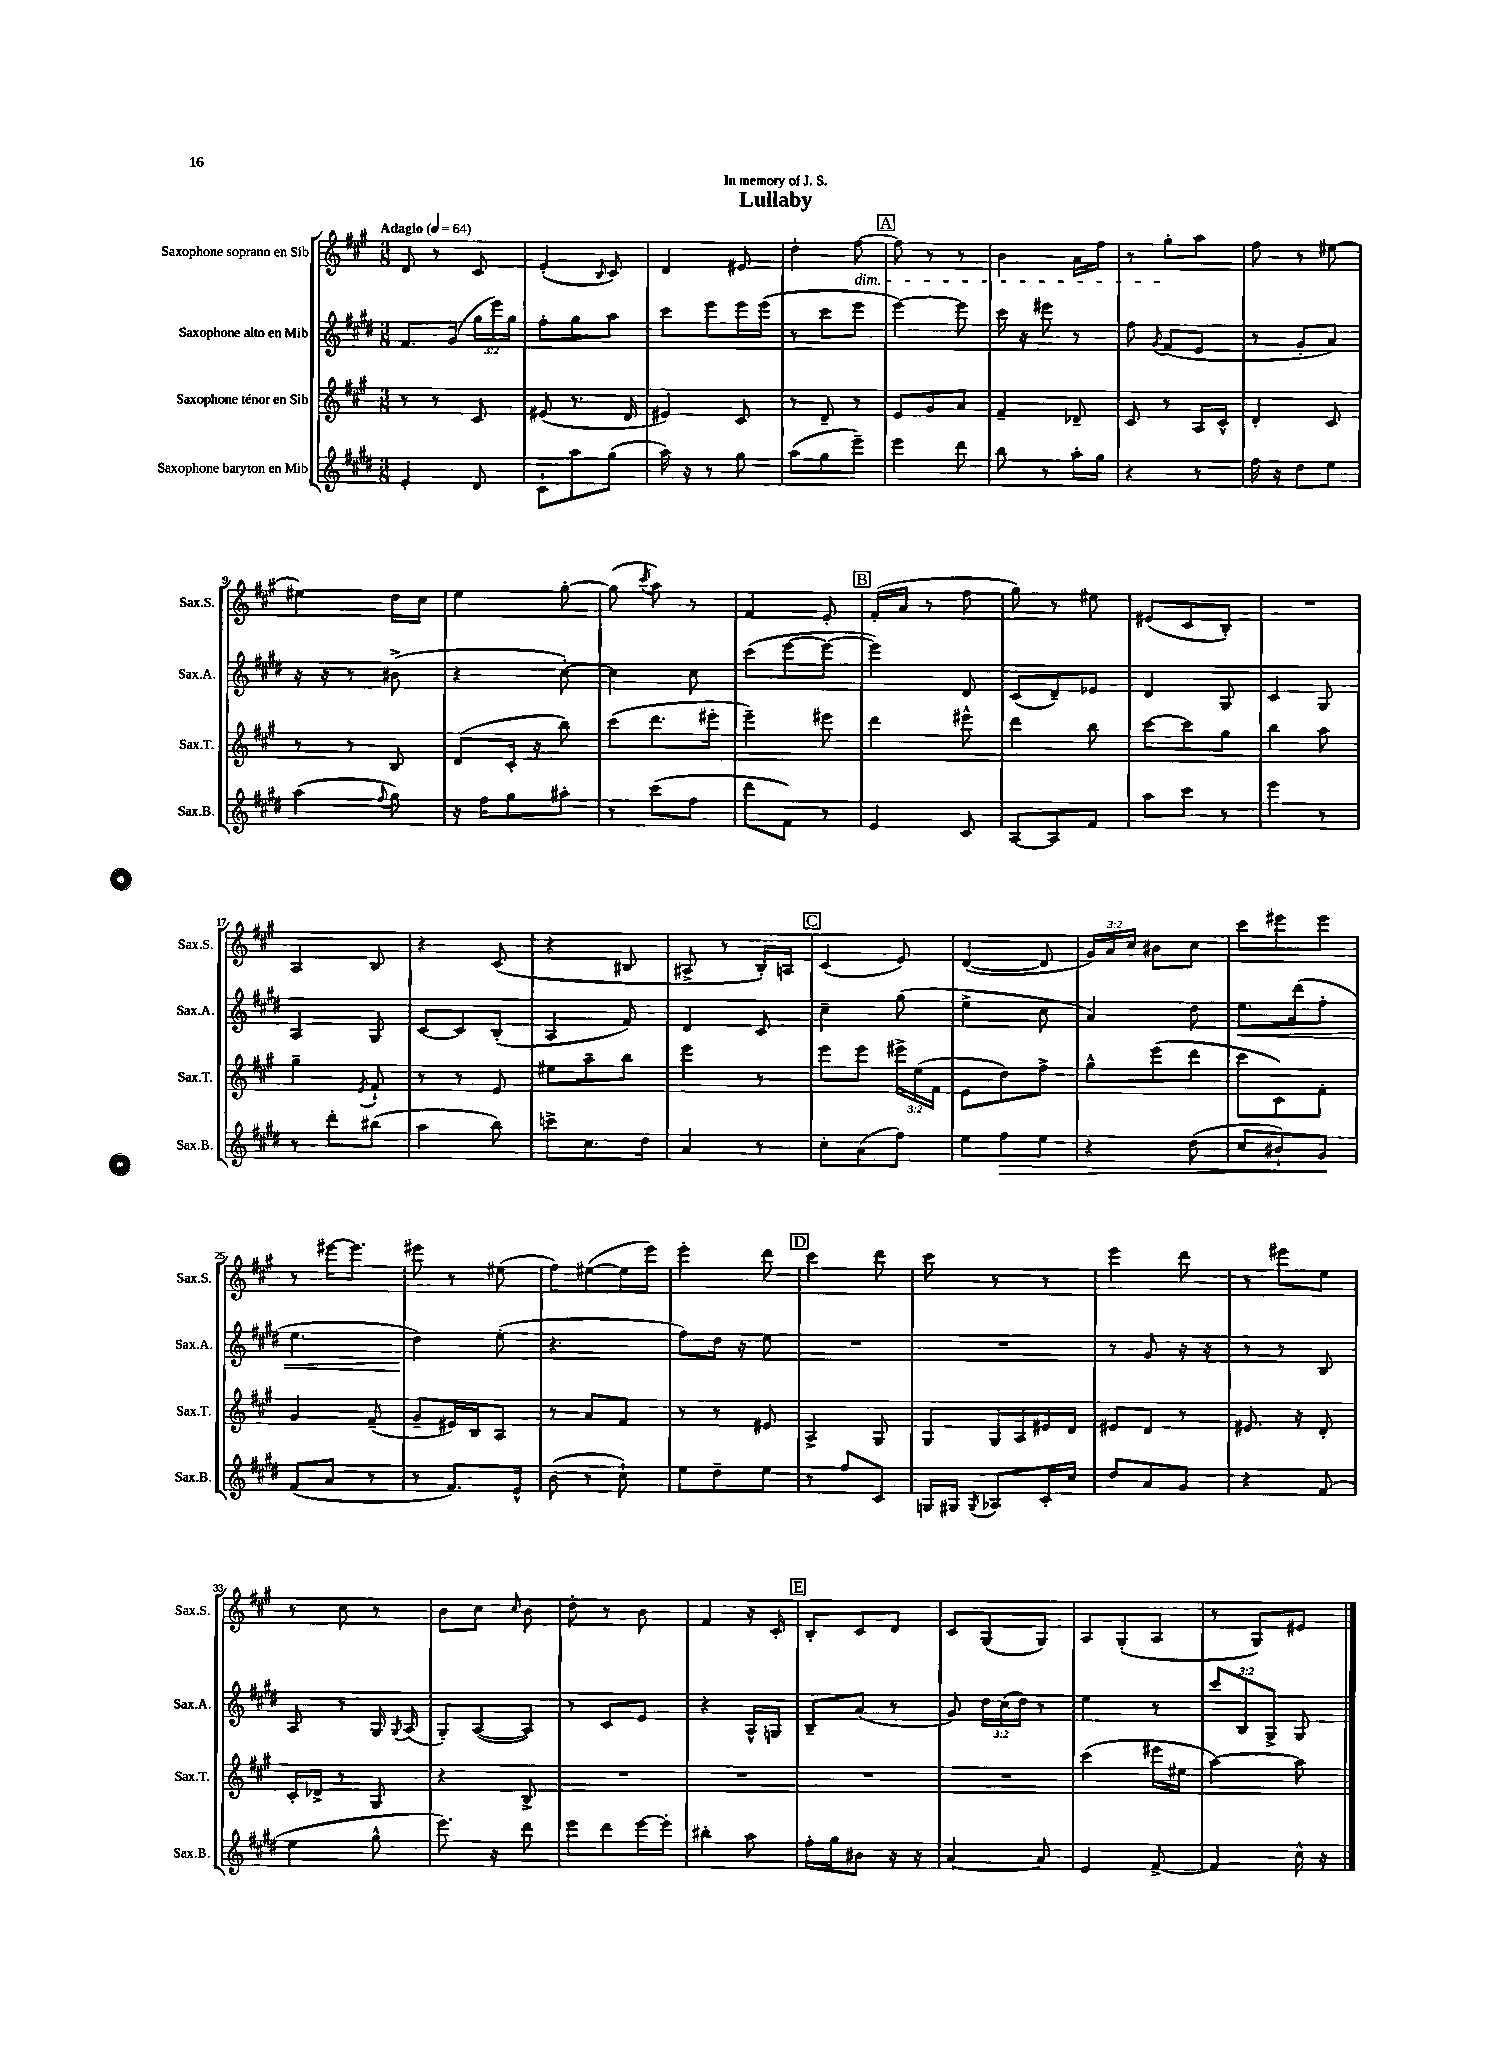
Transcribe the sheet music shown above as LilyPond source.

\header { title = "Lullaby" dedication = "In memory of J. S." }
<<
\new StaffGroup <<
\new Staff = "s0" \with { instrumentName = "Saxophone soprano en Sib" shortInstrumentName = "Sax.S." } {
    \clef treble \key a \major \numericTimeSignature \time 3/8 \override Staff.TupletNumber.text = #tuplet-number::calc-fraction-text \tempo "Adagio" 4 = 64
    \autoBeamOff d'8 r8 cis'8 |
    e'4-.( \grace { b16 } cis'8) |
    d'4 eis'8 |
    d''4-. fis''8~\dim |
    \mark \markup { \box "A" } fis''8 r8 r8 |
    b'4 a'16[ fis''16] |
    r8 gis''8[-.\! a''8] |
    fis''8 r8 eis''8~ |
    eis''4 d''16[ cis''16] |
    e''4 gis''8~-. |
    gis''8( \acciaccatura { cis'''8 } a''8) r8 |
    fis'4 e'8-. |
    \mark \markup { \box "B" } fis'16[-.( a'16] r8 fis''8 |
    gis''8) r8 eis''8 |
    eis'8[( cis'8 b8]-.) |
    R4. |
    a4 b8 |
    r4 cis'8( |
    r4 bis8 |
    ais8-> r8 b16[-.) a16] |
    \mark \markup { \box "C" } cis'4( e'8) |
    d'4~( d'8 |
    \tuplet 3/2 { gis'16[) a'16 cis''16] } bis'8[ cis''8] |
    cis'''8[ eis'''8 eis'''8] |
    r8 eis'''16[~ eis'''8.] |
    eis'''8 r8 eis''8( |
    fis''8[) eis''8~( eis''16 e'''16]) |
    e'''4-. d'''8 |
    \mark \markup { \box "D" } cis'''4 d'''8 |
    cis'''8 r8 r8 |
    e'''4 d'''8 |
    r8 eis'''8[ e''8] |
    r8 cis''8 r8 |
    b'8[ cis''8] \grace { cis''16 } b'8 |
    d''8-. r8 b'8 |
    fis'4 r16 cis'16-. |
    \mark \markup { \box "E" } b8[-. cis'8 d'8] |
    cis'8[ gis8( gis8]) |
    a8[ gis8-.( a8] |
    r8 gis8[) eis'8] \bar "|." |
}
\new Staff = "s1" \with { instrumentName = "Saxophone alto en Mib" shortInstrumentName = "Sax.A." } {
    \clef treble \key e \major \numericTimeSignature \time 3/8 \override Staff.TupletNumber.text = #tuplet-number::calc-fraction-text
    \autoBeamOff fis'8.[ gis'16]( \tuplet 3/2 { gis''16[ e'''16) gis''16] } |
    fis''8[-. gis''8 a''8] |
    cis'''8[ e'''8 e'''16 e'''16]( |
    r8 cis'''8[ e'''8] |
    \mark \markup { \box "A" } e'''4~) e'''8 |
    cis'''16 r16 eis'''8 r8 |
    fis''8 \acciaccatura { gis'8 } fis'8[( e'8] |
    r8 gis'8[-. a'8]) |
    r16 r16 r8 bis'8->( |
    r4 cis''8~-.) |
    cis''4 cis''8 |
    cis'''8[( e'''8~ e'''8]~ |
    \mark \markup { \box "B" } e'''4) dis'8 |
    cis'8[( dis'8--) ees'8] |
    dis'4 gis8 |
    cis'4 gis8 |
    a4 gis8 |
    cis'8[~ cis'8 b8]-.( |
    a4 fis'8) |
    dis'4 cis'8 |
    \mark \markup { \box "C" } cis''4-- gis''8( |
    e''4-> cis''8 |
    a'4) dis''8 |
    e''8.[\< dis'''16( fis''8]-. |
    e''4. |
    dis''4\!) e''8-.( |
    r4. |
    fis''8[) dis''16] r16 e''8 |
    \mark \markup { \box "D" } R4. |
    R4. |
    r8 gis'8 r16 r16 |
    r8 r8 b8 |
    a8 r8 gis16 \acciaccatura { gis8 } a16( |
    gis8[-.) a8~( a8]) |
    r8 cis'8[ e'8] |
    r4 a16[-^ g16] |
    \mark \markup { \box "E" } b8[-- a'8]( r8 |
    gis'8) \tuplet 3/2 { dis''16[ cis''16( dis''16]) } r8 |
    e''4 r8 |
    \tuplet 3/2 { cis'''8[ b8 gis8]-> } gis8 \bar "|." |
}
\new Staff = "s2" \with { instrumentName = "Saxophone ténor en Sib" shortInstrumentName = "Sax.T." } {
    \clef treble \key a \major \numericTimeSignature \time 3/8 \override Staff.TupletNumber.text = #tuplet-number::calc-fraction-text
    \autoBeamOff r8 r8 cis'8 |
    eis'8( r8. d'16 |
    eis'4) cis'8 |
    r8 d'8-- r8 |
    \mark \markup { \box "A" } e'8[ gis'8 a'8] |
    fis'4-- des'8-- |
    cis'8 r8 a16[ cis'16]-^ |
    d'4-. cis'8 |
    r8 r8 b8 |
    d'8[( cis'16]-. r16 b''8) |
    cis'''8[( d'''8. eis'''16]-. |
    e'''4--) eis'''8 |
    \mark \markup { \box "B" } d'''4 eis'''8-^ |
    d'''4 b''8 |
    cis'''8[~ cis'''8 gis''8] |
    b''4 a''8 |
    gis''4-- \acciaccatura { e'8 } fis'8-! |
    r8 r8 e'8 |
    eis''8[ a''8-- b''8] |
    e'''4 r8 |
    \mark \markup { \box "C" } e'''8[ e'''8] \tuplet 3/2 { eis'''16[-> e''16( fis'16] } |
    e'8[ d''8) fis''8]-> |
    gis''8[-^ e'''8( d'''8] |
    cis'''8[ cis'8) fis'8]-. |
    gis'4 fis'8--( |
    gis'8[-- eis'16) b16 a8] |
    r8 a'8[ fis'8] |
    r8 r8 eis'8 |
    \mark \markup { \box "D" } a4-> gis8 |
    gis8[ gis16 a16 eis'16 d'16] |
    eis'8[ d'8] r8 |
    eis'8. r16 d'8-. |
    cis'16[-. des'16]-> r8 gis8 |
    r4 b8-> |
    R4. |
    R4. |
    \mark \markup { \box "E" } R4. |
    R4. |
    cis'''4( eis'''16[ eis''16] |
    a''4~) a''8 \bar "|." |
}
\new Staff = "s3" \with { instrumentName = "Saxophone baryton en Mib" shortInstrumentName = "Sax.B." } {
    \clef treble \key e \major \numericTimeSignature \time 3/8
    \autoBeamOff e'4-. dis'8 |
    cis'8[-! a''8 gis''8]( |
    a''16) r16 r8 gis''8 |
    a''8[( gis''8 e'''8]--) |
    \mark \markup { \box "A" } e'''4 dis'''8 |
    b''8 r8 a''16[-. gis''16] |
    r4 r8 |
    fis''16 r16 dis''8[ e''8] |
    a''4( \appoggiatura { fis''8 } gis''8) |
    r16 fis''16[ gis''8 ais''8]-. |
    r8 cis'''8[( fis''8] |
    dis'''8[ fis'8]) r8 |
    \mark \markup { \box "B" } e'4 cis'8 |
    a8[~ a8 fis'8] |
    a''8[ cis'''8] r8 |
    e'''4 r8 |
    r8 dis'''8[-. bis''8]( |
    a''4 b''8) |
    c'''8[-> cis''8. dis''16] |
    a'4 r8 |
    \mark \markup { \box "C" } cis''8[-. a'8( fis''8]) |
    e''8[ fis''8\> e''8] |
    r4 dis''8( |
    cis''8[ bis'8-!) gis'8]\! |
    fis'8[( a'8] r8 |
    r8 fis'8.[) e'16]-^ |
    b'8( r8 cis''8-!) |
    e''8[ dis''8-- e''8] |
    \mark \markup { \box "D" } r8 fis''8[ cis'8] |
    g16[ gis16] \acciaccatura { gis8 } aes8[ cis'16-. cis''16] |
    dis''8[ a'8 gis'8] |
    r4 fis'8( |
    e''4 gis''8-^ |
    e'''8.) r16 dis'''8 |
    e'''8[ dis'''8 e'''16~ e'''16]-. |
    bis''4-. a''8 |
    \mark \markup { \box "E" } fis''16[-. gis''16 bis'8] r16 r16 |
    a'4~ a'8 |
    e'4 fis'8~-> |
    fis'4 cis''16-^ r16 \bar "|." |
}
>>
>>
